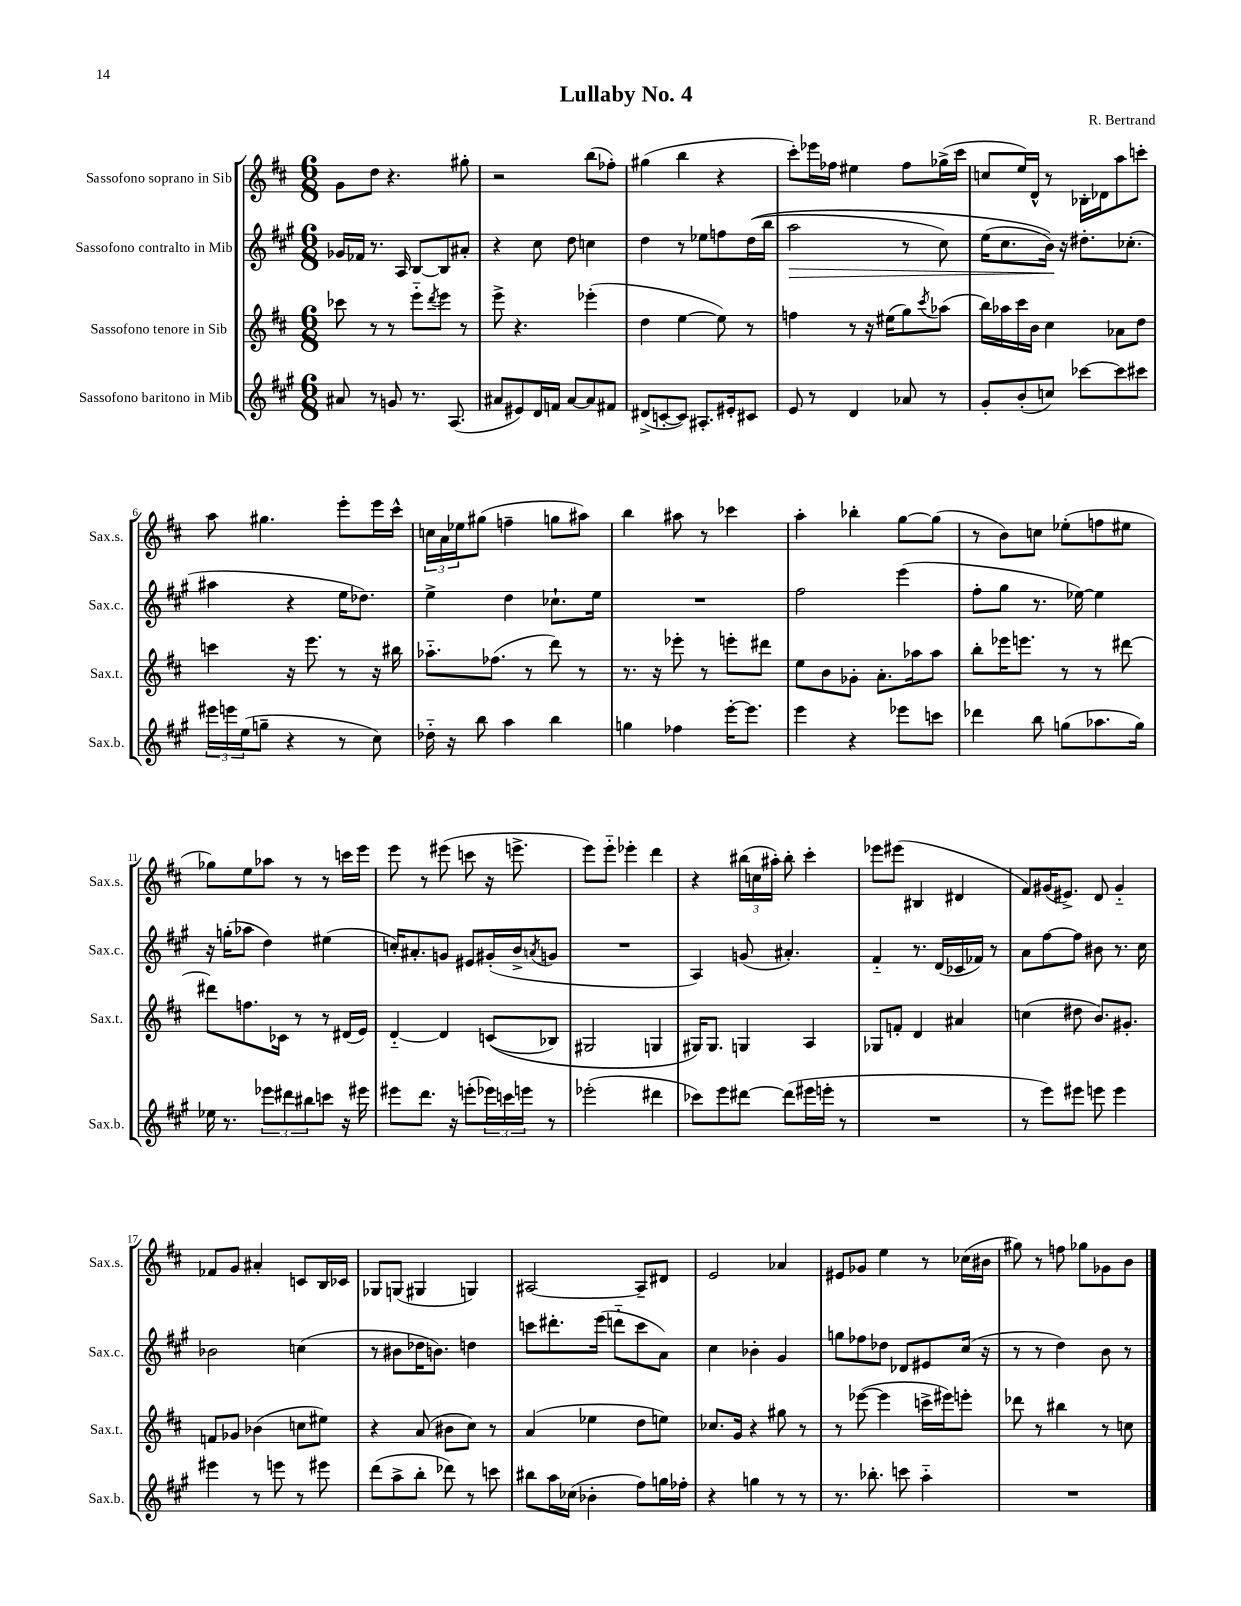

**kern	**kern	**kern	**kern
*staff4	*staff3	*staff2	*staff1
*clefG2	*clefG2	*clefG2	*clefG2
*k[f#c#g#]	*k[f#c#]	*k[f#c#g#]	*k[f#c#]
*M6/8	*M6/8	*M6/8	*M6/8
8a#/	8ccc-\	16g-/LL	8g\L
.	.	16f-/JJ	.
8r	8r	8.r	8dd\J
8g/	8r	.	4.r
.	.	16A/	.
8.r	8eee'~\L	[8B/L	.
.	8qddd/	.	.
.	8eee\J	8B/]	.
(8.A/	.	.	.
.	8r	8a#'/J	8gg#'\
=	=	=	=
8a#/L	8eee^\	4r	2r
8e#/)	4.r	.	.
16d/L	.	8cc#\	.
16f/JJ	.	.	.
[8a#/L	.	8dd\	.
8a#/]	(4eee-'\	4cc\	(8bb\L
8f#/J	.	.	8ff-'\J)
=	=	=	=
(8d#^/L	4dd\	4dd\	(4gg#\
[8c'/	.	.	.
8c/]J)	[4ee\	8r	4bb\
8.A#'/L	.	8ee-\L	.
.	8ee\])	8ff\	4r
16e#'/k	.	.	.
8c#/J	8r	&((16dd\L	.
.	.	16bb\JJ	.
=	=	=	=
8e/	4ff\	2aa\	8ccc#'\L)
8r	.	.	16eee-\L
.	.	.	16ff-\JJ
4d/	8r	.	4ee#\
.	16r	.	.
.	(16ee#\LK	.	.
8a-/	8gg\)	8r	8ff-\L
.	8qccc#/	.	.
8r	(8aa-\J	8cc#\)	(16gg-^\L
.	.	.	16ccc#\JJ
=	=	=	=
8g#'/L	16bb\LL)	(16ee\LK	8cc/L
.	16aa-\	8.cc#\	.
(8b'/	16ccc#\	.	16ee/L)
.	16b\JJ	.	16d^^/JJ
8cc/J)	4cc#\	16b\Jk)&)	8r
.	.	16r	.
[8ccc-\L	.	8.dd#'\L	16B-'\LL
.	.	.	16d-\J
8ccc-\]	8a-\L	.	8aa\
.	.	(8.cc-'\J	.
8ccc#\J	8dd\J	.	8ccc'\J
=	=	=	=
24eee#\LL	4ccc\	4aa#\	8aa\
24eee\	.	.	.
(24ee\J	.	.	.
8gg~\J	.	.	4.gg#\
4r	16r	4r	.
.	8.eee\	.	.
8r	8r	16ee\LK	8eee'\L
.	.	8.dd-\J)	.
8cc#\)	16r	.	16eee\L
.	16bb#\	.	16ccc#^^\JJ
=	=	=	=
16dd-'~\	8.aa-'~\L	4ee^\	24cc\LL
.	.	.	24a\
16r	.	.	.
.	.	.	24ee-\J
8bb\	.	.	(8gg#\J
.	(8.ff-\J	.	.
4aa\	.	4dd\	4ff~\
.	8r	.	.
4bb\	8ddd\)	8.cc-`\L	8gg\L
.	8r	.	8aa#\J)
.	.	16ee\Jk	.
=	=	=	=
4gg\	8.r	2.r	4bb\
.	16r	.	.
4ff-\	8eee-'\	.	8aa#\
.	8r	.	8r
[16eee'\LK	8eee'\L	.	4ccc-\
8.eee\]J	.	.	.
.	8ddd#\J	.	.
=	=	=	=
4eee\	8ee\L	2ff#\	4aa'\
.	8b\	.	.
4r	8g-'\J	.	4bb-'\
.	8.a'\L	.	.
8eee-\L	.	(4eee\	[8gg\L
.	16aa-\k	.	.
8ccc\J	8aa-\J	.	(8gg\]J
=	=	=	=
4ddd-\	8bb'\L	8ff#'\L	8r
.	16eee-\K	8gg#\J	8b\L)
.	8.eee\J	.	.
8bb\	.	8.r	8cc\J
(8gg\L	8r	.	(8ee-'\L
.	.	[16ee-\)	.
8.aa-\	8r	4ee-\]	8ff\
.	[8ddd#\	.	8ee#\J
16gg\Jk)	.	.	.
=	=	=	=
16ee-\	8ddd#\]L	16r	8gg-\L)
8.r	.	(16gg'\LK	.
.	8.ff\	8aa-\J	8ee\
12eee-\L	.	4dd\)	8aa-\J
.	16c-\Jk	.	.
12ddd#\	.	.	.
.	8r	.	8r
12bb#\	.	.	.
8ccc\J	8r	(4ee#\	8r
16r	(16d#/LL	.	16ccc\LL
16eee#\	16e/JJ)	.	16eee\JJ
=	=	=	=
8eee#\L	[4d'~/	16cc'/LK)	8eee\
.	.	8.a#'/	.
8.ddd\J	.	.	8r
.	4d/]	8g/J	(8eee#\
16r	.	.	.
(8eee'\L	.	8e#/L	8ccc\
24eee-\L)	&((8c/L	(16g#'/L	16r
24ccc\	.	.	.
.	.	16b^/J	8.eee^\
24eee\JJ	.	.	.
.	.	8qa/	.
8r	8B-/J)	8g/J	.
=	=	=	=
(2eee-'\	2G#/	2.r	8eee\L)
.	.	.	8eee'~\J
.	.	.	4eee-'\
4ddd#\	4G/	.	4ddd\
=	=	=	=
8ccc-\L)	16G#/LK&)	4A/)	4r
.	8.G#/J	.	.
8eee\	.	.	.
[8ddd#\J	4G/	(8g/	(24bb#\LL
.	.	.	24cc\
.	.	.	24aa#'\JJ)
(8ddd#\]L	.	4.a#'/)	8bb#'\
16eee#\L	4A/	.	4ccc#'\
16eee'\JJ	.	.	.
8r	.	.	.
=	=	=	=
2.r	8G-/L	4f#'~/	8eee-\L
.	8f'/J	.	(8eee#\J
.	4d/	8.r	4B#/
.	.	(16d/LL	.
.	4a#/	16c-/	4d#/
.	.	16f-/JJ)	.
.	.	8r	.
=	=	=	=
8r	(4cc\	8a\L	8f#/L)
8eee\L)	.	[8ff#\	(16g#/K
.	.	.	8.e#^/J)
8eee#\J	8dd#\	8ff#\]J	.
8eee\	8.b/L)	8b#\	8d/
4eee\	.	8.r	4g#'~/
.	8.g#'/J	.	.
.	.	16cc#\	.
=	=	=	=
4eee#\	8f/L	2b-\	8f-/L
.	8g-/J	.	8g/J
8r	(4b-\	.	4a#'/
8eee\	.	.	.
8r	8cc\L	(4cc\	8c/L
8eee#\	8ee#\J)	.	16B/L
.	.	.	16c-/JJ
=	=	=	=
(8ddd\L	4r	8r	8G-/L
8aa^\	.	8b#\L	(8G/J
8bb'\J	(8a/	16dd-\K	4G#/
.	.	8.b\J)	.
8ddd-\)	8b#\L	.	.
8r	8cc#\J)	4dd\	4G/)
8ccc\	8r	.	.
=	=	=	=
8bb#\L	(4a/	8ccc\L	[2A#/
16aa\L	.	8.ddd#'\	.
(16cc-\JJ	.	.	.
4b-'\	4ee-\	.	.
.	.	(16eee\Jk	.
.	.	8ddd'~\L	.
8ff#\L)	8dd\L	8ccc\	8A#~/]L
16gg\L	8ee\J)	8a\J)	8d#/J
16ff-'\JJ	.	.	.
=	=	=	=
4r	8.cc-/L	4cc#\	2e/
.	16g/Jk	.	.
4gg\	4r	4b-'\	.
8r	8gg#\	4g#/	4a-/
8r	8r	.	.
=	=	=	=
8.r	8r	8gg\L	8e#/L
.	([8eee-\	8ff-\	8g-/J
8.bb-'\	.	.	.
.	4eee-\]	8dd-\J	4ee\
8ccc\	.	8d-/L	.
4aa'~\	16ccc^\LL	8e#/	8r
.	16eee#\J)	.	.
.	8eee'\J	(16cc#/Jk	(16cc-\LL
.	.	16r	16b#\JJ
=	=	=	=
2.r	8ddd-\	8r	8gg#\)
.	8r	8r	8r
.	4bb#\	4dd\)	8ff\
.	.	.	8gg-\L
.	8r	8b\	8g-\
.	8cc\	8r	8b\J
==	==	==	==
*-	*-	*-	*-
